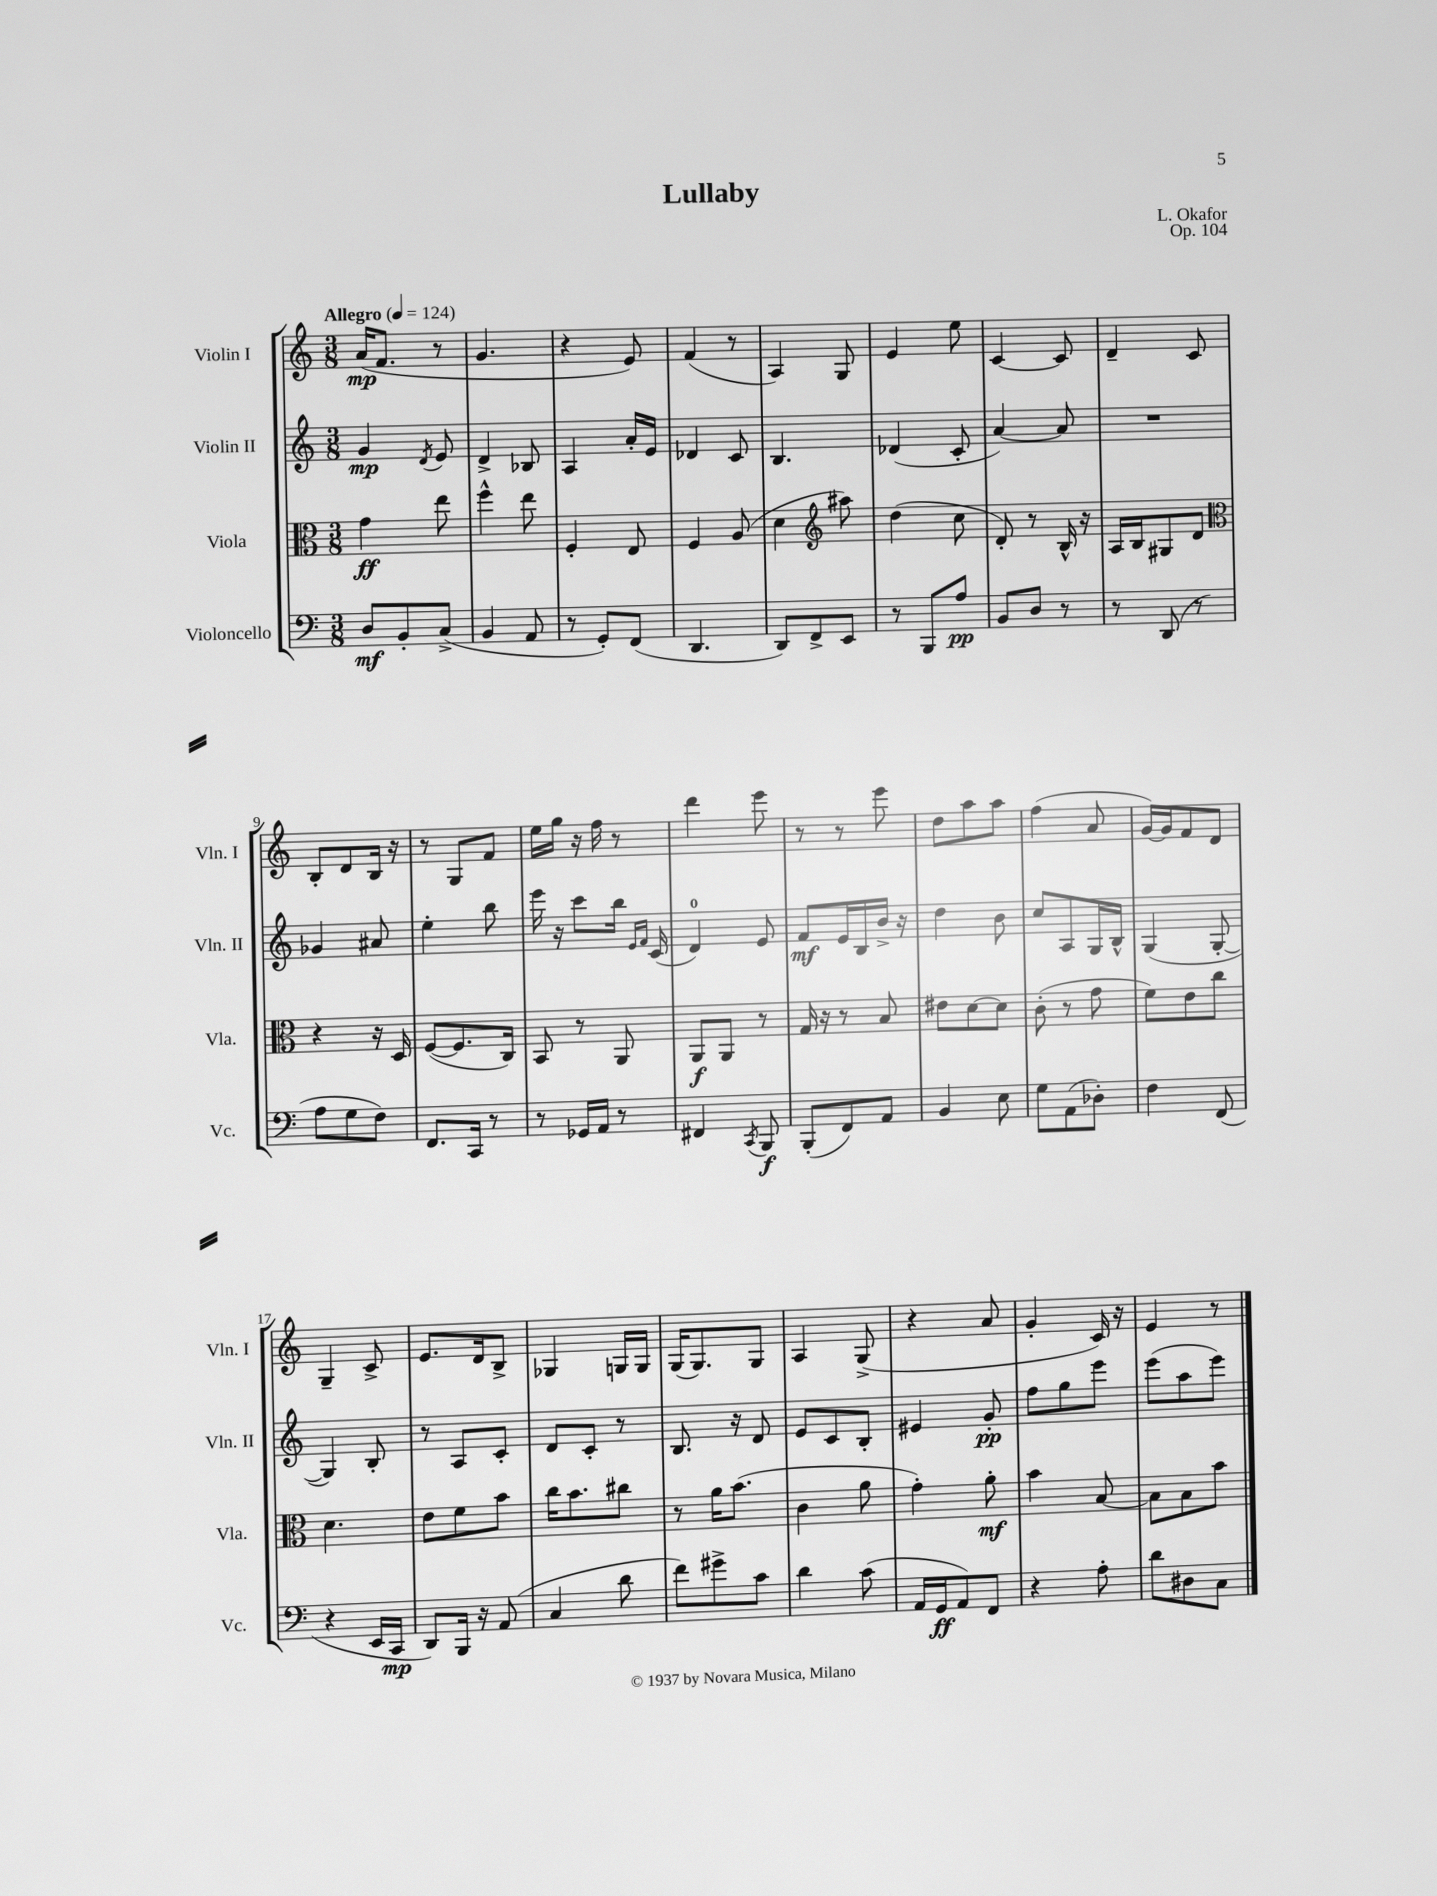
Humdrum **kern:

**kern	**kern	**kern	**kern
*staff4	*staff3	*staff2	*staff1
*clefF4	*clefC3	*clefG2	*clefG2
*k[]	*k[]	*k[]	*k[]
*M3/8	*M3/8	*M3/8	*M3/8
*MM124	*MM124	*MM124	*MM124
8D	4g	4g	(16a
.	.	.	8.f
8BB'	.	.	.
.	.	8qd	.
(8C^	8ee	8e	8r
=	=	=	=
4BB	4ff^^	4d^	4.g
8AA	8ee	8B-	.
=	=	=	=
8r	4F'	4A	4r
8GG')	.	.	.
(8FF	8E	16a'	8e)
.	.	16e	.
=	=	=	=
4.DD	4F	4d-	(4f
.	(8A	8c	8r
=	=	=	=
8DD)	4d	4.B	4A)
8FF^	.	.	.
*	*clefG2	*	*
8EE	8aa#)	.	8G
=	=	=	=
8r	(4dd	(4d-	4e
8BBB	.	.	.
8A	8cc	8c'	8ee
=	=	=	=
8BB	8d')	[4a)	[4c
8D	8r	.	.
8r	16B^^	8a]	8c]
.	16r	.	.
=	=	=	=
8r	16A	4.r	4d~
.	16B	.	.
(8DD	8G#	.	.
8r	8d	.	8c
=	=	=	=
*	*clefC3	*	*
8A	4r	4g-	8B'
8G	.	.	8d
8F)	16r	8a#	16B
.	16D	.	16r
=	=	=	=
8.FF	([8F	4ee'	8r
.	8.F]	.	8G
16CC	.	.	.
8r	.	8bb	8f
.	16C)	.	.
=	=	=	=
8r	8BB	16eee	16ee
.	.	16r	16gg
16GG-	8r	8ccc	16r
16AA	.	.	16ff
8r	8AA	16bb	8r
.	.	16qqe	.
.	.	16qqf	.
.	.	(16c	.
=	=	=	=
4FF#	8AA	4d)	4ddd
.	8AA	.	.
8qCC	.	.	.
8BBB	8r	8e	8eee
=	=	=	=
(8BBB'	16G	8f	8r
.	16r	.	.
8FF)	8r	16e	8r
.	.	16B	.
8AA	8B	16b^	8eee
.	.	16r	.
=	=	=	=
4BB	8e#	4dd	8dd
.	[8d	.	8aa
8E	8d]	8b	8aa
=	=	=	=
8G	(8c'	8cc	(4ff
(8AA	8r	8A	.
8D-')	8g	16G	8a
.	.	16B^^	.
=	=	=	=
4F	8f)	(4G	[16g)
.	.	.	16g]
.	8e	.	8f
(8FF	8cc	[8G'	8d
=	=	=	=
4r	4.d	4G])	4G~
16EE	.	8B'	8c^
16CC	.	.	.
=	=	=	=
8DD)	8e	8r	8.e
16BBB	8f	8A	.
16r	.	.	16d
(8AA	8b	8c'	8B^
=	=	=	=
4C	16cc	8d	4G-
.	8.b	.	.
.	.	8c'	.
8d	8cc#	8r	16G
.	.	.	16G
=	=	=	=
8f)	8r	8.B	(16G
.	.	.	8.G)
8g#^	16a	.	.
.	(8.b	16r	.
8c	.	8d	8G
=	=	=	=
4d	4c	8e	4A
.	.	8c	.
(8c	8a	8B'	(8G^
=	=	=	=
16AA	4g')	4e#	4r
16GG	.	.	.
8AA)	.	.	.
8FF	8a'	8g'	8a
=	=	=	=
4r	4b	8ff	4g'
.	.	8gg	.
8A'	[8B	8eee	16c)
.	.	.	16r
=	=	=	=
8d	8B]	(8eee	4e
8D#	8B	8aa	.
8C	8b	8eee)	8r
==	==	==	==
*-	*-	*-	*-
